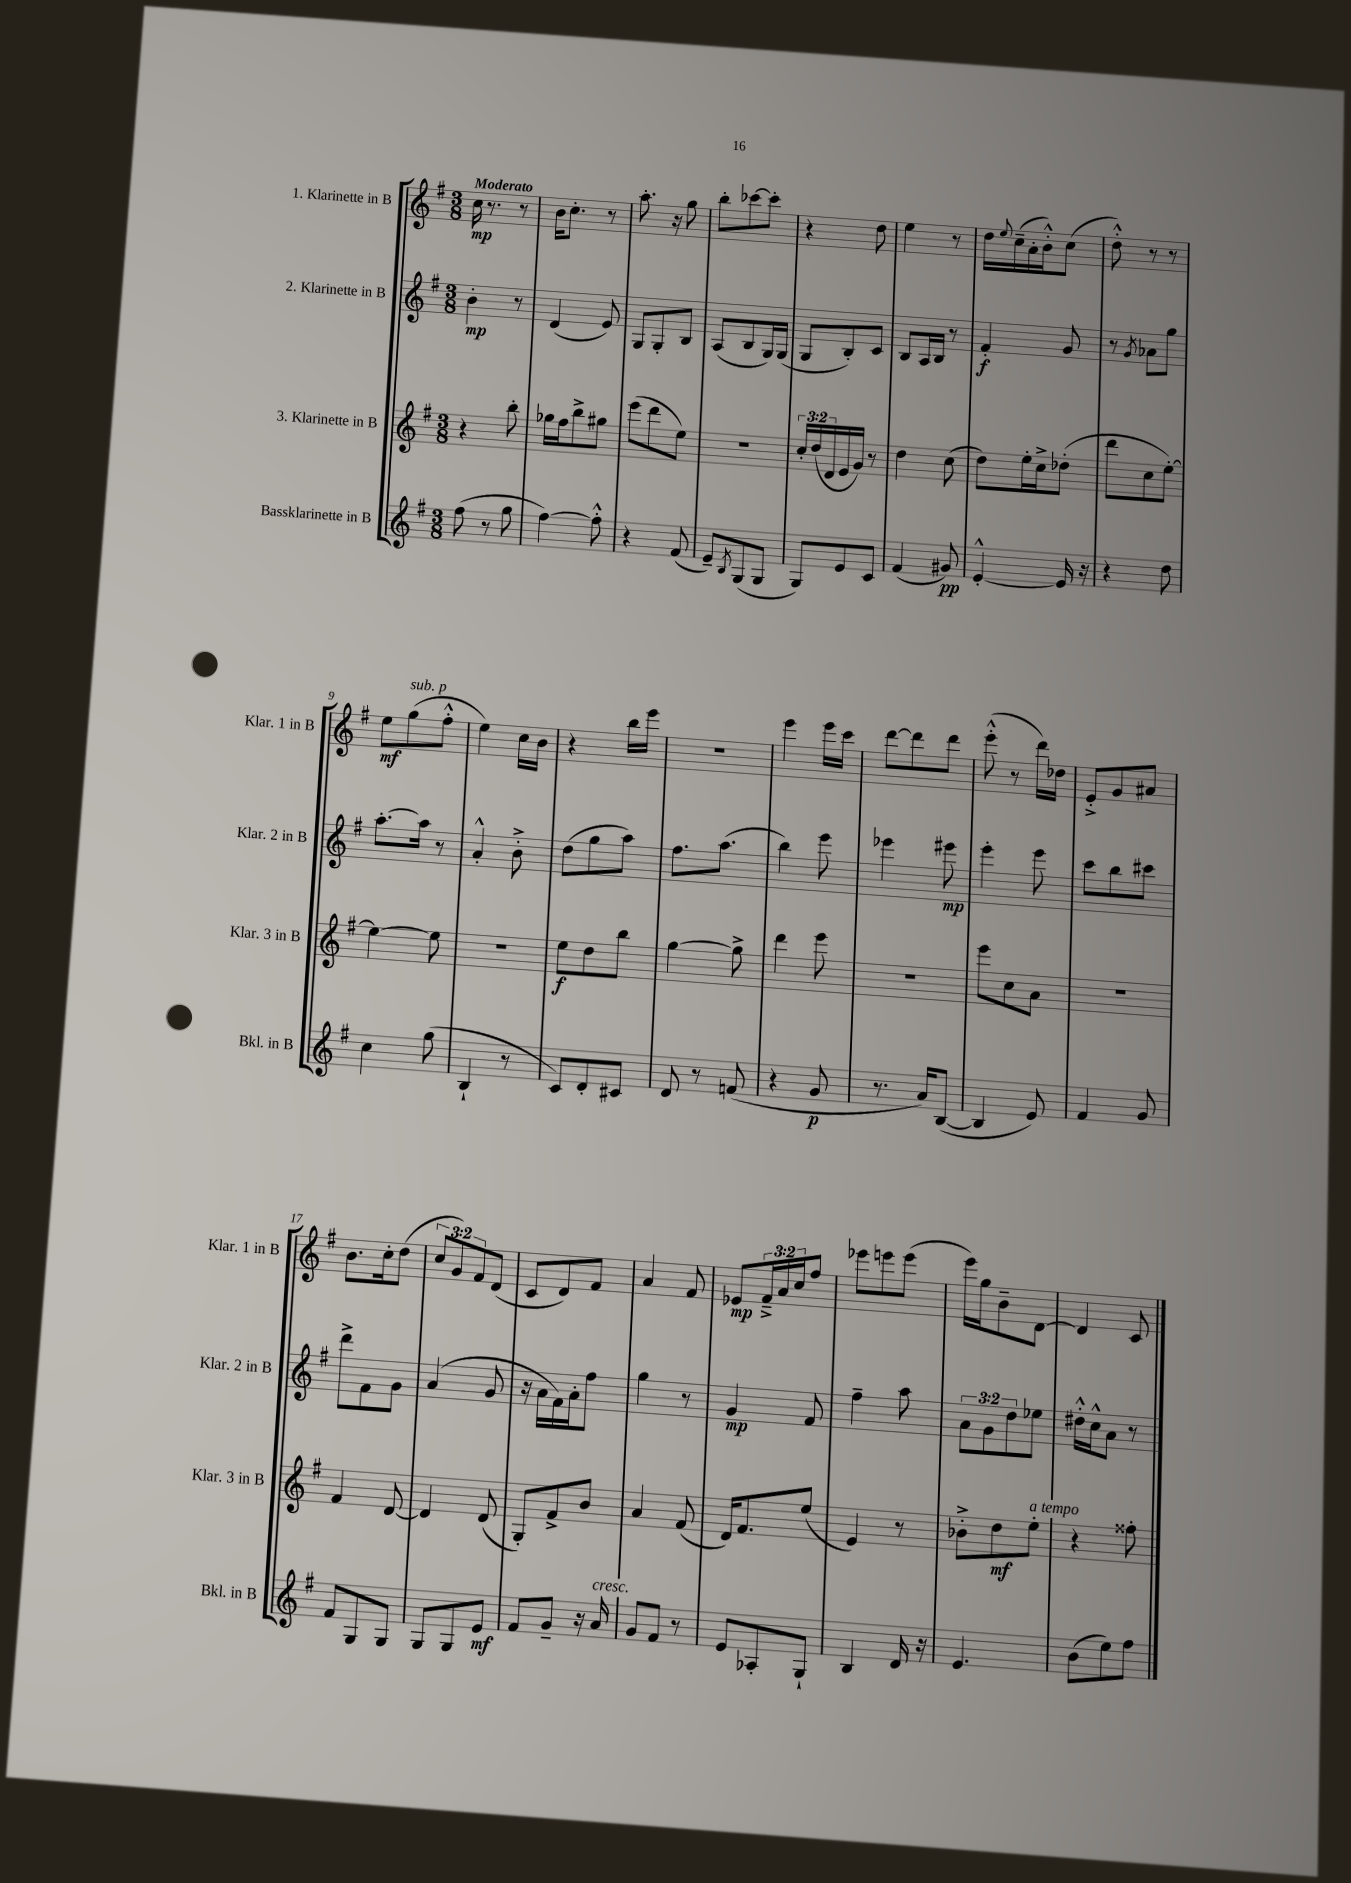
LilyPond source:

<<
\new StaffGroup <<
\new Staff = "s0" \with { instrumentName = "1. Klarinette in B" shortInstrumentName = "Klar. 1 in B" } {
    \clef treble \key g \major \numericTimeSignature \time 3/8 \override Staff.TupletNumber.text = #tuplet-number::calc-fraction-text \tempo "Moderato"
    c''16\mp r8. r8 |
    b'16 c''8.-. r8 |
    a''8.-. r16 g''8 |
    b''8-. ces'''8~ ces'''8-. |
    r4 d''8 |
    e''4 r8 |
    d''16 \appoggiatura { e''8 } c''16--( a'16-. b'16-.-^) c''8( |
    d''8-.-^) r8 r8 |
    e''8\mf g''8^\markup { \italic "sub. p" }( fis''8-.-^ |
    e''4) c''16 b'16 |
    r4 b''16 e'''16 |
    R4. |
    e'''4 e'''16 c'''16 |
    d'''8~ d'''8 d'''8 |
    e'''8-.-^( r8 d'''16) des''16 |
    e'8-.-> g'8 ais'8 |
    b'8. c''16-. d''8( |
    \tuplet 3/2 { c''8 g'8) fis'8 } d'8( |
    c'8 d'8) fis'8 |
    a'4 fis'8 |
    ees'8\mp \tuplet 3/2 { fis'16---> a'16 c''16 } fis''8 |
    ees'''8 e'''8 e'''8( |
    e'''16) g''16 b'8-- d'8~ |
    d'4 c'8 \bar "|." |
}
\new Staff = "s1" \with { instrumentName = "2. Klarinette in B" shortInstrumentName = "Klar. 2 in B" } {
    \clef treble \key g \major \numericTimeSignature \time 3/8 \override Staff.TupletNumber.text = #tuplet-number::calc-fraction-text
    b'4-.\mp r8 |
    d'4( e'8) |
    g8 g8-. b8 |
    a8( b8 g16) g16( |
    g8 b8-.) c'8 |
    b8 a16 b16 r8 |
    fis'4-.\f g'8 |
    r8 \acciaccatura { g'8 } aes'8 g''8 |
    a''8.~-. a''16 r8 |
    a'4-.-^ b'8-.-> |
    d''8( g''8 a''8) |
    fis''8. a''8.( |
    b''4) e'''8 |
    ees'''4 eis'''8\mp |
    e'''4-. e'''8 |
    c'''8 b''8 cis'''8 |
    d'''8-> fis'8 g'8 |
    a'4( g'8 |
    r16 a'16 fis'16) a'16-. fis''8 |
    g''4 r8 |
    g'4\mp fis'8 |
    fis''4-- a''8 |
    \tuplet 3/2 { a'8 g'8 d''8 } ees''8 |
    dis''16-.-^ c''16-^ a'8 r8 \bar "|." |
}
\new Staff = "s2" \with { instrumentName = "3. Klarinette in B" shortInstrumentName = "Klar. 3 in B" } {
    \clef treble \key g \major \numericTimeSignature \time 3/8 \override Staff.TupletNumber.text = #tuplet-number::calc-fraction-text
    r4 b''8-. |
    ges''16 fis''16 b''8-> gis''8 |
    e'''8( d'''8 e''8) |
    R4. |
    \tuplet 3/2 { c''16-. d''16( d'16 } e'16 g'16) r8 |
    d''4 c''8( |
    d''8) e''16-. c''16-> des''8-.( |
    d'''8 c''8 e''8~-.) |
    e''4~ e''8 |
    r4. |
    e''8\f d''8 b''8 |
    g''4~ g''8-> |
    d'''4 e'''8 |
    R4. |
    e'''8 c''8 a'8 |
    R4. |
    fis'4 d'8~ |
    d'4 d'8( |
    g8-.) fis'8-> b'8 |
    a'4 fis'8( |
    d'16) fis'8. e''8( |
    e'4) r8 |
    bes'8-.-> d''8\mf e''8-.^\markup { \italic "a tempo" } |
    r4 fisis''8-. \bar "|." |
}
\new Staff = "s3" \with { instrumentName = "Bassklarinette in B" shortInstrumentName = "Bkl. in B" } {
    \clef treble \key g \major \numericTimeSignature \time 3/8
    fis''8( r8 g''8 |
    fis''4~) fis''8-.-^ |
    r4 fis'8( |
    e'8--) \acciaccatura { b8 } g8( g8 |
    g8) e'8 c'8 |
    fis'4( gis'8\pp) |
    e'4~-.-^ e'16 r16 |
    r4 d''8 |
    c''4 g''8( |
    b4-! r8 |
    c'8) d'8-. cis'8 |
    d'8 r8 f'8( |
    r4 g'8\p |
    r8. a'16) b8~( |
    b4 e'8) |
    fis'4 g'8 |
    fis'8 g8 g8 |
    g8 g8 e'8\mf |
    fis'8 g'8-- r16 a'16^\markup { \italic "cresc." } |
    g'8 fis'8 r8 |
    e'8 aes8-. g8-! |
    b4 d'16 r16 |
    e'4. |
    b'8( e''8) fis''8 \bar "|." |
}
>>
>>
